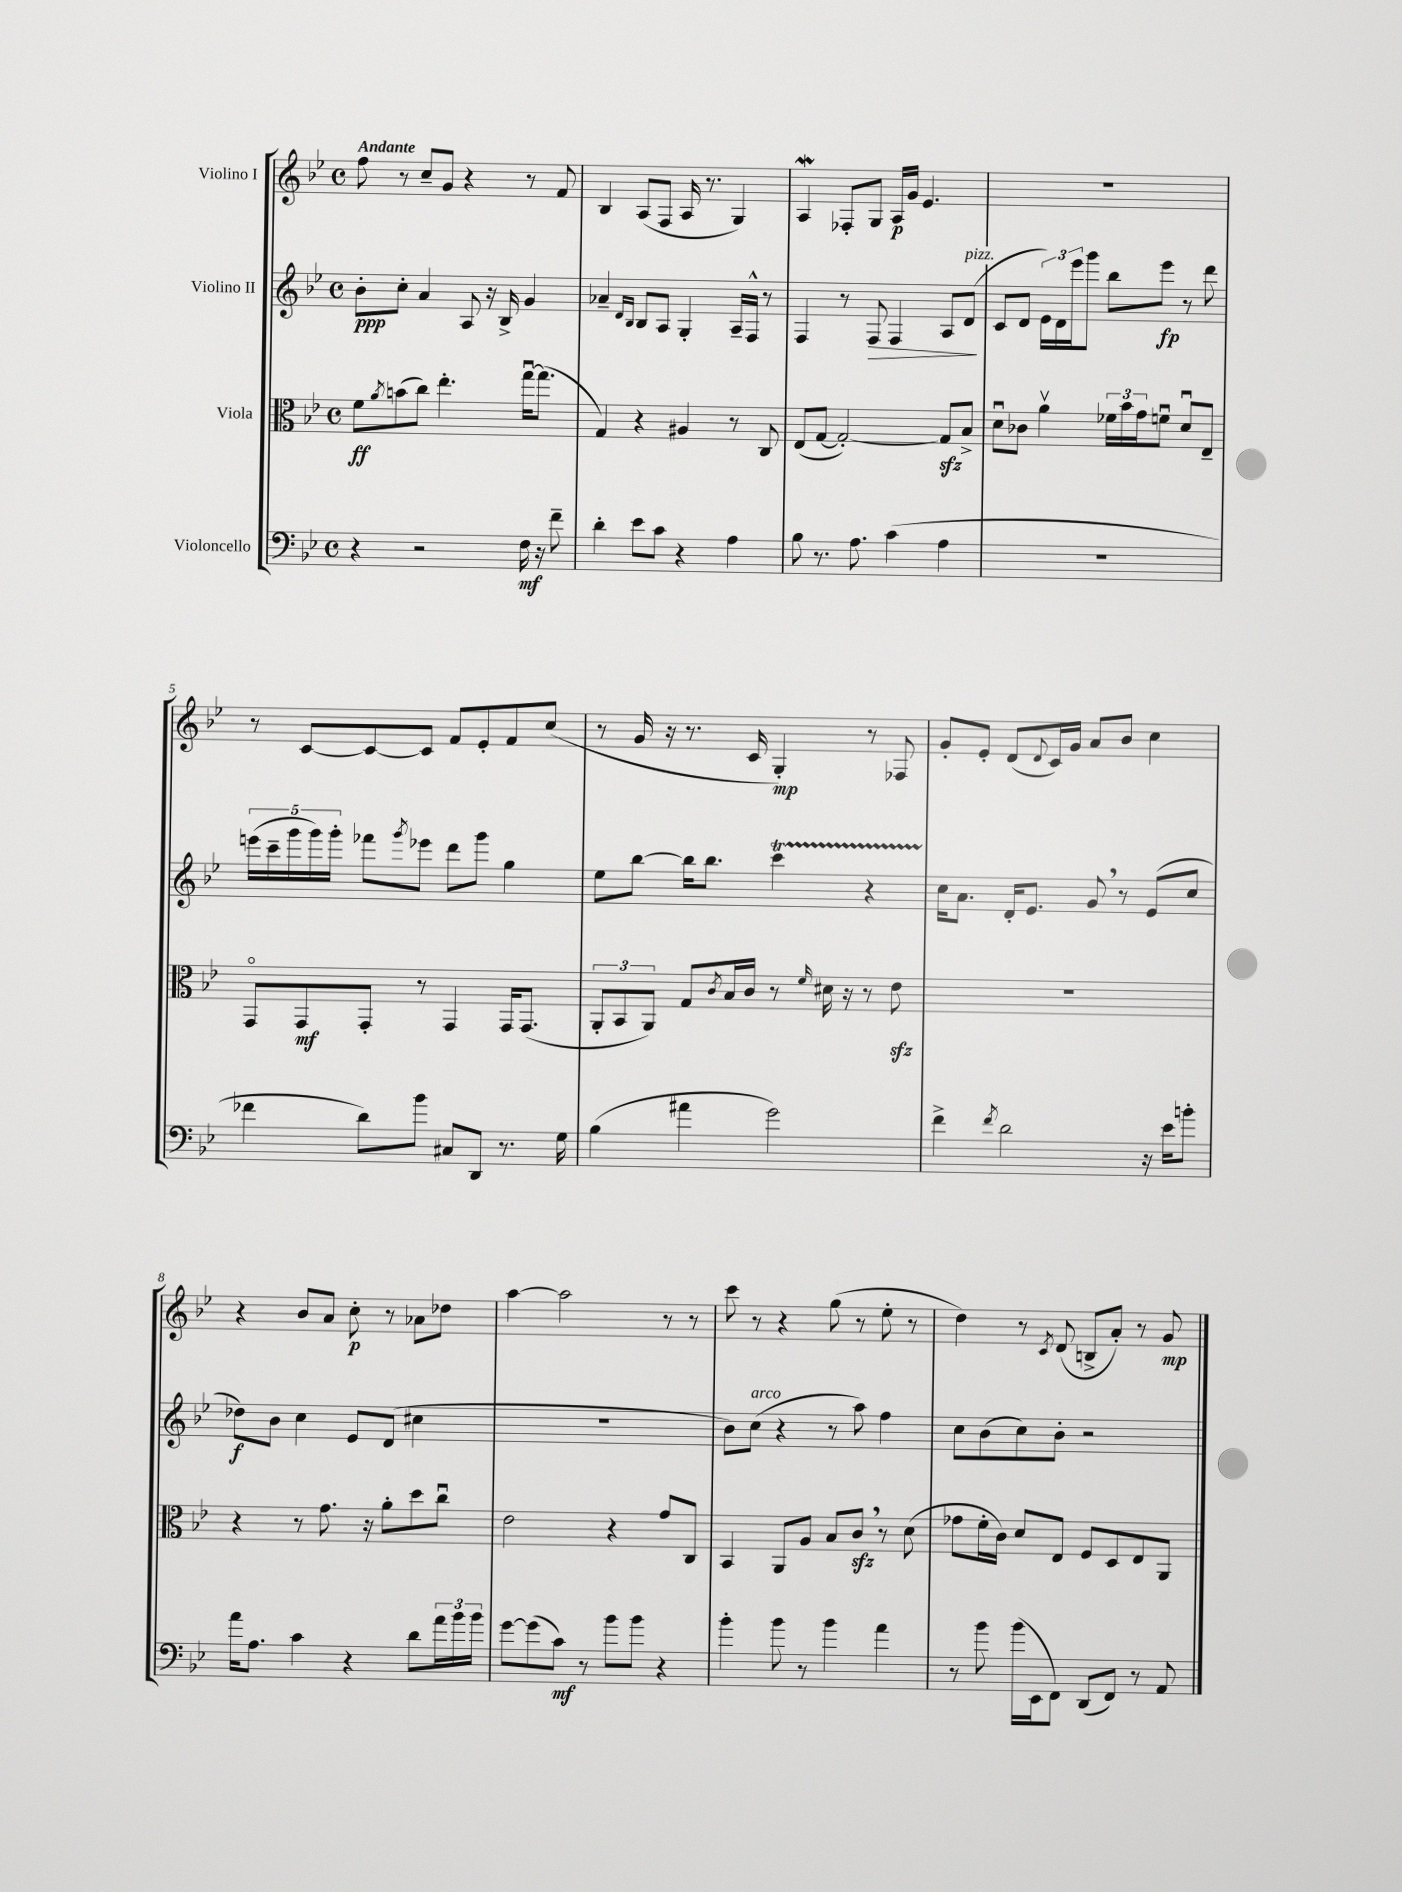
<<
\new StaffGroup <<
\new Staff = "s0" \with { instrumentName = "Violino I" } {
    \clef treble \key bes \major \defaultTimeSignature \time 4/4 \tempo "Andante"
    f''8 r8 c''8-- g'8 r4 r8 f'8 |
    bes4 a8( f8 a16 r8. g4) |
    a4\mordent fes8-. g8 a16\p g'16 ees'4. |
    R1 |
    r8 c'8~ c'8~ c'8 f'8 ees'8-. f'8 c''8( |
    r8 g'16 r16 r8. c'16 g4-.\mp) r8 fes8 |
    g'8-. ees'8-. d'8( \appoggiatura { d'8 } c'16) g'16 a'8 bes'8 c''4 |
    r4 bes'8 a'8 c''8-.\p r8 aes'8 des''8 |
    a''4~ a''2 r8 r8 |
    c'''8 r8 r4 g''8( r8 ees''8-. r8 |
    d''4) r8 \acciaccatura { c'8 } d'8( b8-> a'8-.) r8 g'8\mp \bar "|." |
}
\new Staff = "s1" \with { instrumentName = "Violino II" } {
    \clef treble \key bes \major \defaultTimeSignature \time 4/4
    bes'8-.\ppp c''8-. a'4 a8 r16 bes16-> g'4 |
    aes'4-- \grace { d'16 bes16 } bes8 a8 g4-. a16-- f16-^ r8 |
    f4 r8 f8\> f4 a8 d'8\!^\markup { \italic "pizz." }( |
    c'8 d'8 \tuplet 3/2 { ees'16) d'16 ees'''16 } g'''8 bes''8 ees'''8\fp r8 d'''8 |
    \tuplet 5/4 { e'''16( c'''16-- g'''16 g'''16) g'''16-. } fes'''8 \acciaccatura { g'''8 } ees'''8 d'''8 g'''8 g''4 |
    ees''8 bes''8~ bes''16 bes''8. c'''4\startTrillSpan r4 |
    c''16\stopTrillSpan a'8. d'16-. ees'8. g'8 \breathe r8 ees'8( c''8 |
    des''8\f) bes'8 c''4 ees'8 d'8( cis''4 |
    R1 |
    bes'8) c''8^\markup { \italic "arco" }( r4 r8 a''8) f''4 |
    c''8 bes'8( c''8) bes'8-. r2 \bar "|." |
}
\new Staff = "s2" \with { instrumentName = "Viola" } {
    \clef alto \key bes \major \defaultTimeSignature \time 4/4
    f'8\ff \acciaccatura { a'8 } b'8( c''8) ees''4.-. g''16~\downbow g''8.( |
    g4) r4 ais4 r8 c8 |
    ees8( g8~ g2~-.) g8\sfz bes8-> |
    d'8\downbow ces'8 a'4\upbow \tuplet 3/2 { fes'16 bes'16 g'16 } f'8\downbow d'8\downbow ees8-- |
    g,8\flageolet g,8\mf g,8-. r8 g,4 g,16 g,8.( |
    \tuplet 3/2 { a,8-. bes,8 a,8) } g8 \acciaccatura { c'8 } bes16 c'16 r8 \grace { f'16 } dis'16 r16 r8 ees'8\sfz |
    R1 |
    r4 r8 g'8. r16 a'8-. d''8 c''8\downbow |
    ees'2 r4 g'8 c8 |
    bes,4 a,8 a8 bes8 c'8\sfz \breathe r8 d'8( |
    ges'8 f'16-. c'16) d'8 ees8 f8 d8 ees8 a,8 \bar "|." |
}
\new Staff = "s3" \with { instrumentName = "Violoncello" } {
    \clef bass \key bes \major \defaultTimeSignature \time 4/4
    r4 r2 f16\mf r16 f'8-- |
    d'4-. ees'8 c'8 r4 a4 |
    bes8 r8. a8. c'4( a4 |
    R1 |
    fes'4 d'8) bes'8 cis8 d,8 r8. g16 |
    bes4( ais'4 g'2) |
    f'4-> \acciaccatura { f'8 } d'2 r16 ees'16 b'8-. |
    a'16 a8. c'4 r4 d'8 \tuplet 3/2 { a'16 bes'16 bes'16 } |
    g'8~ g'8( c'8\mf) r8 bes'8 bes'8 r4 |
    bes'4-. bes'8 r8 bes'4 a'4 |
    r8 bes'8 bes'16( ees,16 f,8) d,8( f,8) r8 a,8 \bar "|." |
}
>>
>>
